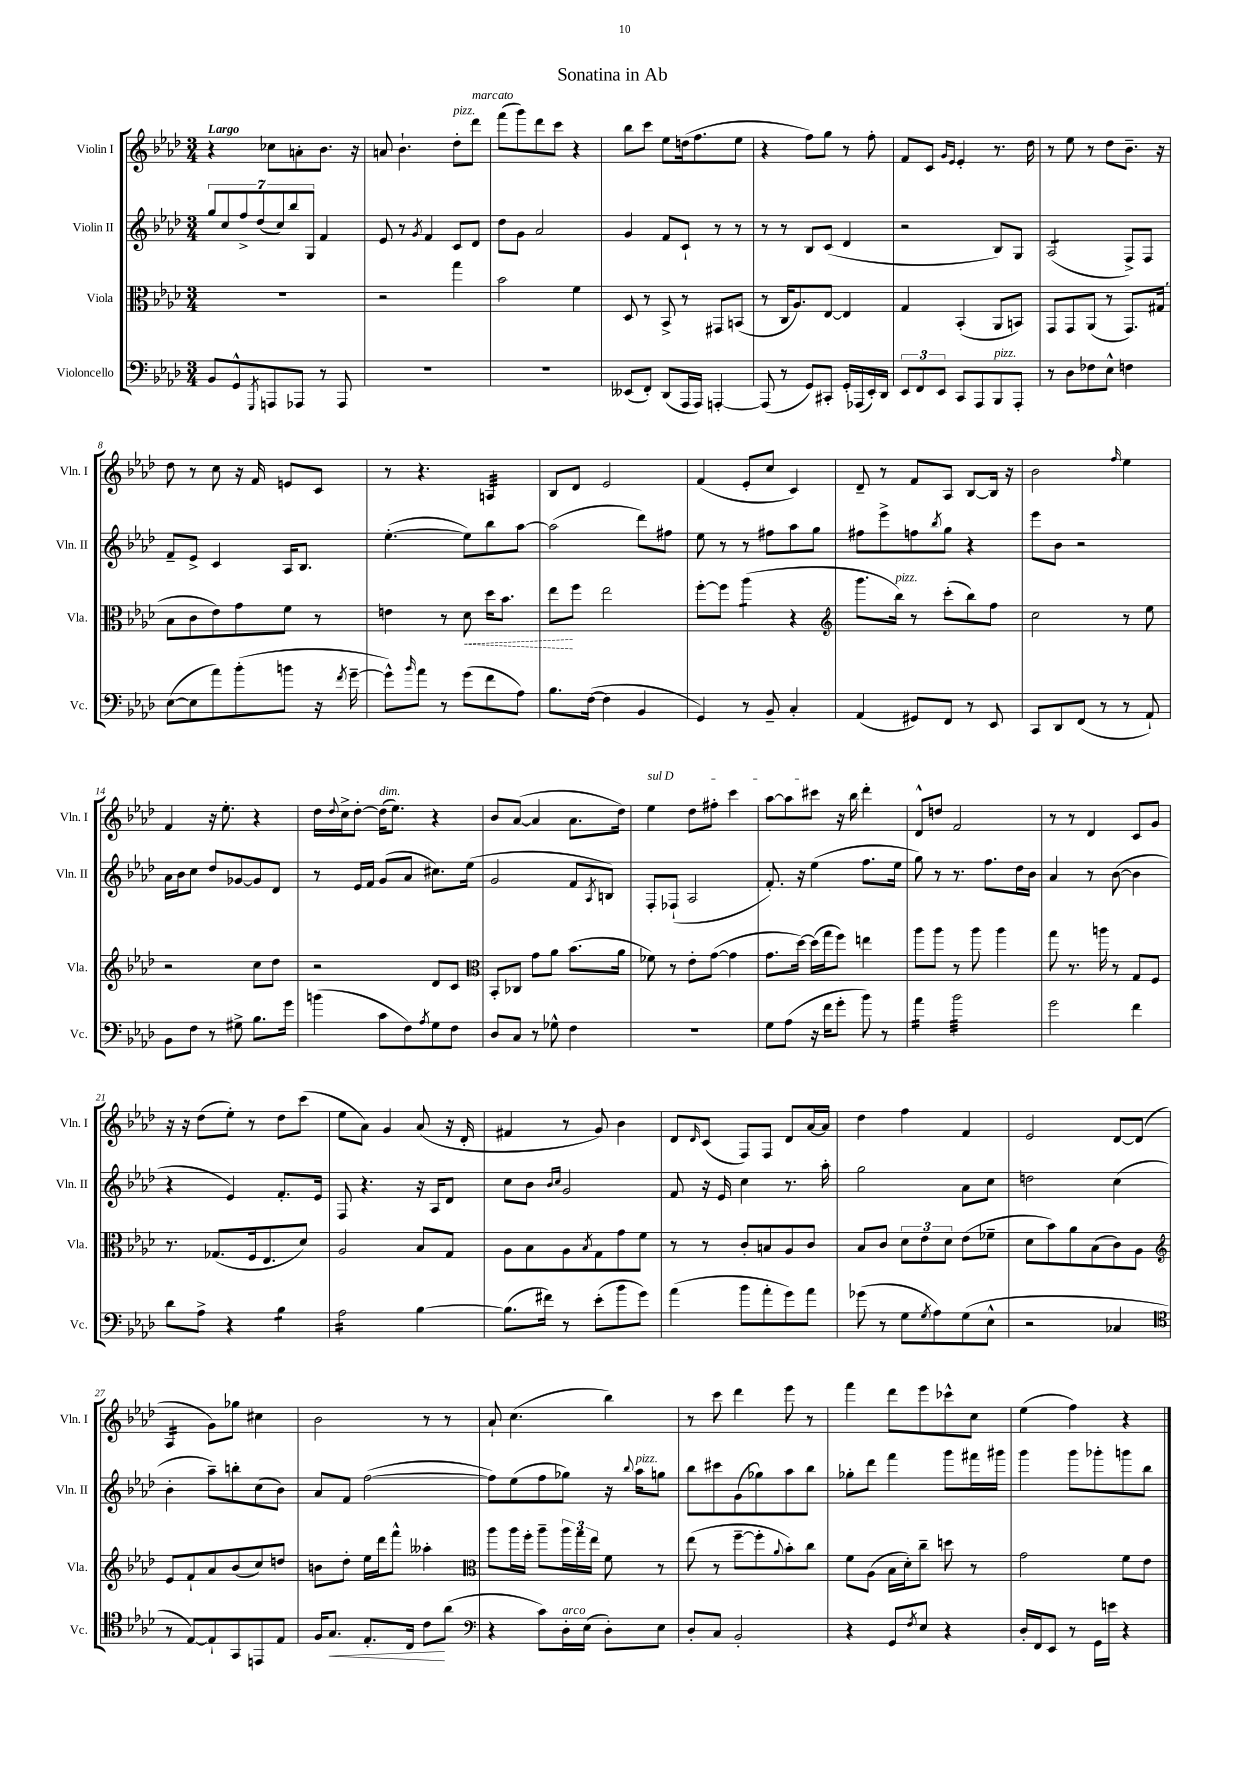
\header { title = "Sonatina in Ab" }
<<
\new StaffGroup <<
\new Staff = "s0" \with { instrumentName = "Violin I" shortInstrumentName = "Vln. I" } {
    \clef treble \key aes \major \numericTimeSignature \time 3/4 \tempo "Largo"
    r4 ces''8 a'8-. bes'8. r16 |
    a'8 bes'4.-! des''8-.^\markup { \italic "pizz." } des'''8^\markup { \italic "marcato" } |
    f'''8( g'''8) des'''8 c'''8 r4 |
    bes''8 c'''8 ees''8 d''16( f''8. ees''8 |
    r4 f''8) g''8 r8 f''8-. |
    f'8 c'8 \grace { g'16 ees'16 } ees'4-. r8. des''16 |
    r8 ees''8 r8 des''8 bes'8.-- r16 |
    des''8 r8 c''8 r16 f'16 e'8 c'8 |
    r8 r4. a4:32 |
    bes8 des'8 ees'2 |
    f'4( ees'8-. c''8 c'4) |
    des'8-- r8 f'8 aes8 bes8~ bes16 r16 |
    bes'2 \grace { f''16 } ees''4 |
    f'4 r16 ees''8.-. r4 |
    des''16 \appoggiatura { des''8 } c''16-> des''8~-. des''16^\markup { \italic "dim." }( ees''8.) r4 |
    bes'8 aes'8~( aes'4 aes'8. des''16) |
    \once \override TextSpanner.bound-details.left.text = \markup { \italic "sul D" } ees''4\startTextSpan des''8 fis''8-. c'''4 |
    aes''8~ aes''8 cis'''8\stopTextSpan r16 bes''16 des'''4-. |
    des'8-^ d''8 f'2 |
    r8 r8 des'4 c'8 g'8 |
    r16 r16 des''8( ees''8-.) r8 des''8 c'''8( |
    ees''8 aes'8) g'4 aes'8( r16 des'16-. |
    fis'4 r8 g'8) bes'4 |
    des'8 \grace { des'16 } c'8( f8) f8 des'8 aes'16~ aes'16 |
    des''4 f''4 f'4 |
    ees'2 des'8~ des'8( |
    aes4:16 g'8) ges''8 cis''4 |
    bes'2 r8 r8 |
    aes'8-! c''4.( bes''4) |
    r8 c'''8 des'''4 ees'''8 r8 |
    f'''4 des'''8 ees'''8 ces'''8-^ c''8 |
    ees''4( f''4) r4 \bar "|." |
}
\new Staff = "s1" \with { instrumentName = "Violin II" shortInstrumentName = "Vln. II" } {
    \clef treble \key aes \major \numericTimeSignature \time 3/4
    \tuplet 7/4 { g''8 c''8 f''8-> des''8( c''8) bes''8 g8 } f'4 |
    ees'8 r8 \acciaccatura { g'8 } f'4 c'8 des'8 |
    des''8 g'8 aes'2 |
    g'4 f'8 c'8-! r8 r8 |
    r8 r8 bes8 c'8( des'4 |
    r2 bes8) g8 |
    aes2:8( f8->) f8 |
    f'8-- ees'8-> c'4 aes16 bes8. |
    ees''4.~-.( ees''8) bes''8 aes''8~ |
    aes''2( des'''8) fis''8 |
    ees''8 r8 r8 fis''8 aes''8 g''8 |
    fis''8 ees'''8-> f''8 \acciaccatura { bes''8 } g''8 r4 |
    ees'''8 bes'8 r2 |
    aes'16 bes'16 c''8 des''8 ges'8~ ges'8 des'8 |
    r8 ees'16 f'16 g'8( aes'8 cis''8.) ees''16( |
    g'2 f'8 \acciaccatura { aes8 } b8) |
    f8-. fes8-!( aes2 |
    f'8.-.) r16 ees''4( f''8. ees''16 |
    g''8) r8 r8. f''8. des''16 bes'16 |
    aes'4 r8 bes'8~( bes'4 |
    r4 ees'4) f'8.-. ees'16 |
    f8 r4. r16 aes16 des'8 |
    c''8 bes'8 \grace { bes'16 c''16 } g'2 |
    f'8 r16 ees'16 c''4 r8. aes''16-. |
    g''2 aes'8 c''8 |
    d''2 c''4( |
    bes'4-. aes''8--) b''8-. c''8( bes'8) |
    aes'8 f'8 f''2~( |
    f''8) ees''8( f''8 ges''8) r16 \appoggiatura { bes''8 } aes''16^\markup { \italic "pizz." } g''8 |
    bes''8 cis'''8 g'8( ges''8) aes''8 bes''8 |
    ges''8-. des'''8 f'''4 g'''8 fis'''16 gis'''16 |
    g'''4 g'''8 ges'''8-. g'''8 bes''8 \bar "|." |
}
\new Staff = "s2" \with { instrumentName = "Viola" shortInstrumentName = "Vla." } {
    \clef alto \key aes \major \numericTimeSignature \time 3/4
    R2. |
    r2 g''4 |
    bes'2 f'4 |
    des8 r8 bes,8-> r8 gis,8 b,8( |
    r8 c16 aes8.) ees8~ ees4 |
    g4 bes,4-.( aes,8 b,8) |
    g,8 g,8 aes,8( r8 g,8.) gis16( |
    bes8 c'8 ees'8) g'8 f'8 r8 |
    e'4 r8 \once \override Hairpin.style = #'dashed-line des'8\< des''16 bes'8. |
    ees''8\! f''8 ees''2 |
    f''8~-. f''8 aes''4:8( r4 |
    \clef treble g'''8. bes''16^\markup { \italic "pizz." }) r8 c'''8-.( bes''8) f''8 |
    c''2 r8 ees''8 |
    r2 c''8 des''8 |
    r2 des'8 c'8 |
    \clef alto bes,8-. ces8 g'8 aes'8 bes'8.( aes'16 |
    fes'8) r8 ees'8-. g'8~( g'4 |
    g'8. des''16~) des''16( g''16 f''8) e''4 |
    aes''8 aes''8 r8 aes''8 aes''4 |
    g''8 r8. a''16 r8 g8 f8 |
    r8. ges8.( f16 ees8. des'8) |
    aes2 bes8 g8 |
    aes8 bes8 aes8 \acciaccatura { bes8 } g8 g'8 f'8 |
    r8 r8 c'8-. b8 aes8 c'8 |
    bes8 c'8 \tuplet 3/2 { des'8 ees'8 des'8 } ees'8( fes'8-- |
    des'8 bes'8) aes'8 bes8( c'8) aes8 |
    \clef treble ees'8 f'8-! aes'8 bes'8( c''8) d''8 |
    b'8 des''8-. ees''16 des'''16 f'''8-^ aeses''4-. |
    \clef alto aes''8 aes''16 f''16-. aes''8-- \tuplet 3/2 { aes''16 g''16 ees''16 } f'8 r8 |
    ees''8( r8 f''8~-- f''8-. \appoggiatura { aes'8 } bes'8-.) c''8 |
    f'8 aes8( bes16 des'16-.) c''8-- d''8 r8 |
    g'2 f'8 ees'8 \bar "|." |
}
\new Staff = "s3" \with { instrumentName = "Violoncello" shortInstrumentName = "Vc." } {
    \clef bass \key aes \major \numericTimeSignature \time 3/4
    bes,8 g,8-^ \acciaccatura { g,,8 } a,,8 aes,,8 r8 aes,,8 |
    R2. |
    R2. |
    eeses,8( f,8-.) des,8( aes,,16 aes,,16) a,,4~-. |
    a,,8( r8 g,8) cis,8-. g,16-. aes,,16( ees,16-.) des,16 |
    \tuplet 3/2 { ees,8 f,8 ees,8 } c,8 aes,,8 bes,,8^\markup { \italic "pizz." } aes,,8-. |
    r8 des8 fes8 ees8-^ f4 |
    ees8~( ees8 aes'8) bes'8-.( b'8 r16 \acciaccatura { f'8 } g'16~-- |
    g'8-^) \grace { bes'16 } aes'8 r8 g'8( f'8 aes8) |
    bes8. f16~( f4 bes,4 |
    g,4) r8 bes,8-- c4-. |
    aes,4( gis,8) f,8 r8 ees,8 |
    c,8 des,8 f,8( r8 r8 aes,8-!) |
    bes,8 f8 r8 gis8-> bes8. g'16 |
    b'4( c'8 f8) \acciaccatura { aes8 } g8 f8 |
    des8 c8 r8 ges8-^ f4 |
    R2. |
    g8 aes8( r16 f'16 g'8-. bes'8) r8 |
    aes'4:16 bes'2:32 |
    g'2 f'4 |
    des'8 aes8-> r4 bes4:8 |
    aes2:16 bes4~ |
    bes8.( fis'16) r8 ees'8-.( bes'8 g'8) |
    aes'4( bes'8 aes'8-. g'8) aes'8 |
    ges'8( r8 g8 \acciaccatura { g8 } aes8) g8( ees8-^ |
    r2 ces4 |
    \clef tenor r8 ees8~) ees8-! g,8 e,8 ees8 |
    f16 g8.\< ees8.-. c16 c'8\! aes'8( |
    \clef bass r4 c'8) des16-.^\markup { \italic "arco" } ees16( des8-.) ees8 |
    des8-. c8 bes,2-. |
    r4 g,8 \acciaccatura { f8 } ees8 r4 |
    des16-. f,16 ees,8 r8 g,16 e'16 r4 \bar "|." |
}
>>
>>
